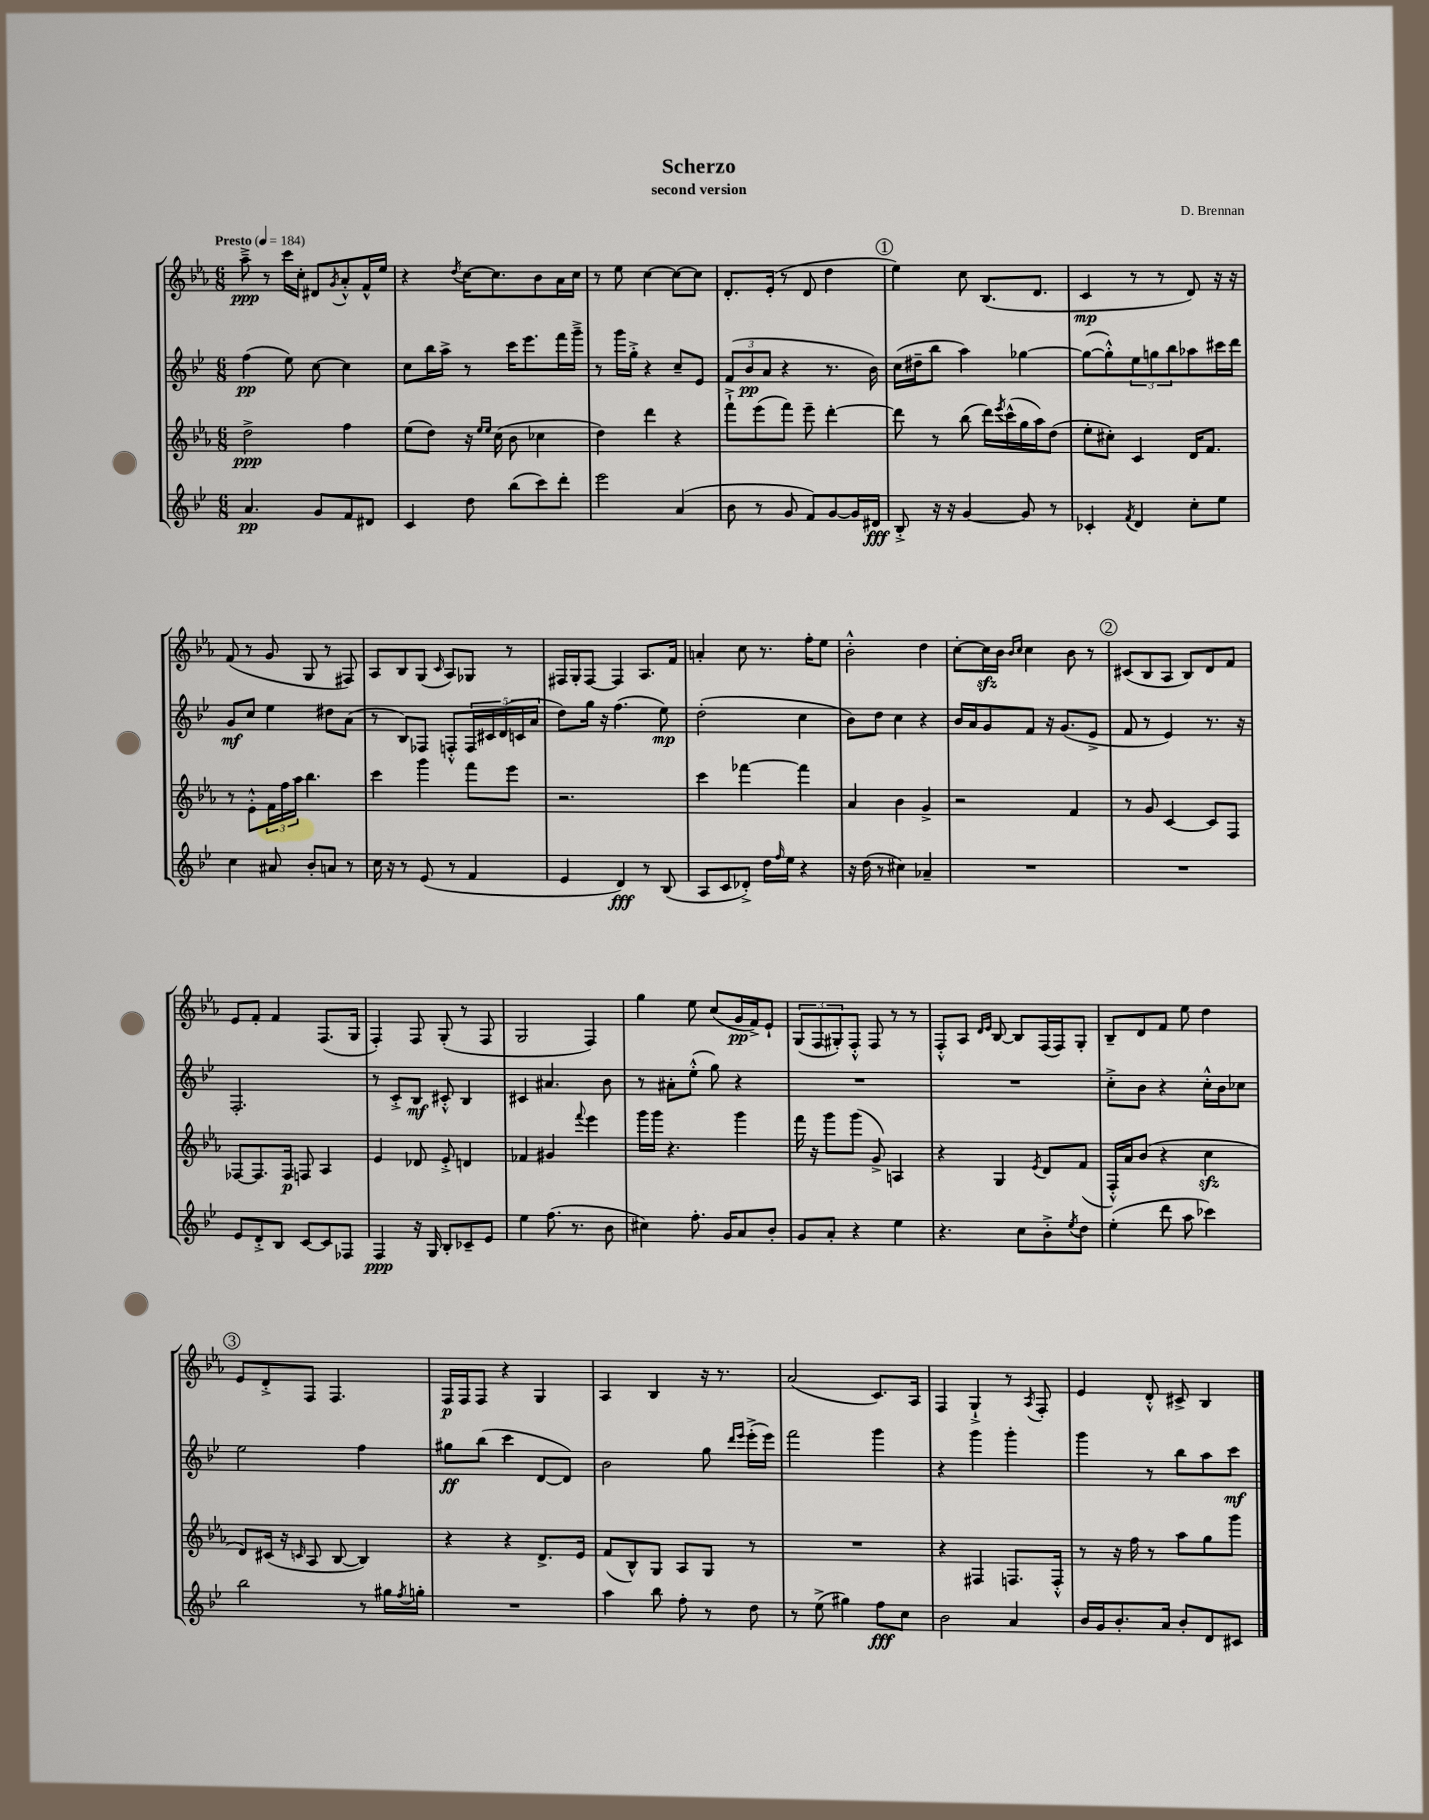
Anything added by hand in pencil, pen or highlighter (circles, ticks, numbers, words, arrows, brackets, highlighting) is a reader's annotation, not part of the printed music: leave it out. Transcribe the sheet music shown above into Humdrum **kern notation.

**kern	**kern	**kern	**kern
*staff4	*staff3	*staff2	*staff1
*clefG2	*clefG2	*clefG2	*clefG2
*k[b-e-]	*k[b-e-a-]	*k[b-e-]	*k[b-e-a-]
*M6/8	*M6/8	*M6/8	*M6/8
*MM184	*MM184	*MM184	*MM184
4.a/	2dd^\	(4ff\	8aa-~^\
.	.	.	8r
.	.	8ee-\)	16ccc\LL
.	.	.	16cc'\JJ
8g/L	.	[8cc\	8d#/L
.	.	.	8qg/
8f/	4ff\	4cc\]	8a-'^^/
8d#/J	.	.	16f^^/L
.	.	.	16ee-/JJ
=	=	=	=
4c/	(8ee-\L	8cc\L	4r
.	8dd\J)	16bb-\L	.
.	.	16aa^\JJ	.
.	.	.	8qdd/
8dd\	16r	8r	[16cc\LK
.	16qqee-/LL	.	.
.	16qqee-/JJ	.	.
.	(16cc\	.	8.cc\]
(8bb-\L	8b-\	16ccc\LK	.
.	.	8.eee-\	.
8ccc\)	4cc-\	.	8b-\
8ddd'\J	.	16fff\L	16a-\L
.	.	16ggg~^\JJ	16cc\JJ
=	=	=	=
2eee-\	4dd\)	8r	8r
.	.	16ggg\LL	8ee-\
.	.	16gg'^\JJ	.
.	4ddd\	4r	[4cc\
(4a/	4r	8cc~/L	8cc\_L
.	.	8e-/J	8cc\]J
=	=	=	=
8b-\	8fff`^\L	(12f/L	8.d'/L
.	.	12b-/	.
8r	(8eee-\	.	.
.	.	12a/J	.
.	.	.	(16e-'/Jk
8g/	8fff\J)	4r	8r
8f/L)	8eee-~\	.	8d/
[8g/	[4ddd'\	8.r	4dd\
16g/]L	.	.	.
16d#/JJ	.	16b-\)	.
=	=	=	=
8B-'^/	8ddd\]	(16cc\LL	4ee-\)
.	.	16dd#~\J	.
16r	8r	8bb-\J	.
16r	.	.	.
[4g/	(8bb-\	4aa\)	8cc\
.	16ddd\LL)	.	(8.B-/L
.	8qeee-/	.	.
.	(16ccc^^\	.	.
8g/]	16gg\	[4gg-\	.
.	16aa-\J)	.	8.d/J
8r	(8dd\J	.	.
=	=	=	=
4c-'/	8ee-'\L	(8gg-\_L	4c/
.	8cc#'\J)	8gg-'^^\])	.
8qf/	.	.	.
4d/	4c/	12ee-\	8r
.	.	12gg\	.
.	.	.	8r
.	.	12bb-\	.
8cc'\L	16d/LK	8aa-\	8d/)
.	8.f/J	.	.
8ee-\J	.	16ccc#\L	16r
.	.	16ddd\JJ	16r
=	=	=	=
4cc\	8r	8g/L	(8f/
.	8e-'^^\L	8cc/J	8r
8a#/	24f\L	4ee-\	8g/
.	24ff\	.	.
.	24aa-\JJ	.	.
8b-'/L	4.bb-\	.	8G/
8a/J	.	8dd#\L	8r
8r	.	(8a\J	8F#/)
=	=	=	=
16cc\	4ccc\	8r	8A-/L
16r	.	.	.
8r	.	8B-/L)	8B-/
(8e-/	4ggg\	8F-/J	(8G/J
.	.	.	16qqc/
8r	.	8F'^^/L	8A-/L)
4f/	8fff\L	20F/L	8G-/J
.	.	20c#/	.
.	.	(20d/	.
.	8eee-\J	.	8r
.	.	20c/	.
.	.	20a/JJ	.
=	=	=	=
4e-/	2.r	8dd\L)	16F#/LL
.	.	.	16G'/J
.	.	16gg\Jk	[8F#/J
.	.	16r	.
4d/)	.	(4.ff\	4F#/]
8r	.	.	8.A-/L
(8B-/	.	8ee-\)	.
.	.	.	16f/Jk
=	=	=	=
8A/L	4ccc\	(2dd'\	4a'/
8c/	.	.	.
8d-'^/J)	[4fff-\	.	8cc\
16dd\LL	.	.	8.r
16qqff/	.	.	.
16ee-\JJ	.	.	.
4r	4fff-\]	4cc\	.
.	.	.	16ff'\LK
.	.	.	8ee-\J
=	=	=	=
16r	4a-/	8b-\L)	2b-'^^\
(16dd\	.	.	.
8r	.	8dd\J	.
4cc#\)	4b-\	4cc\	.
4a-~/	4g^/	4r	4dd\
=	=	=	=
2.r	2r	16b-/LL	[8cc'\L
.	.	16a/J	.
.	.	8g/	16cc\]L
.	.	.	16b-\JJ
.	.	.	16qqb-/LL
.	.	.	16qqcc/JJ
.	.	8f/J	4cc\
.	.	16r	.
.	.	(8.g/L	.
.	4f/	.	8b-\
.	.	8e-^/J	8r
=	=	=	=
2.r	8r	8f/	(8c#/L
.	8g/	8r	8B-/
.	[4c/	4e-/)	8A-/J
.	.	.	8B-/L)
.	8c/]L	8.r	8d/
.	8F/J	.	8f/J
.	.	16r	.
=	=	=	=
8e-/L	[8F-/L	2.F'/	8e-/L
8d'^/	8.F-/]	.	8f'/J
8B-/J	.	.	4f/
.	16F-/Jk	.	.
[8c/L	8F/	.	.
8c/]	4A-/	.	(8.F/L
8F-/J	.	.	.
.	.	.	16G/Jk
=	=	=	=
4F/	4e-/	8r	4F'/)
.	.	8c'^/L	.
16r	8d-/	8B-/J	8F/
16G/	.	.	.
8B-'/L	8e-'^/	8c#'^^/	(8G'/
8c-~/	4d/	4B-/	8r
8e-/J	.	.	8F/
=	=	=	=
4ee-\	4f-/	4c#/	2G/
(8.ff\	4g#/	4.a#/	.
8.r	.	.	.
.	8qqfff/	.	.
.	4eee-\	.	4F/)
8b-\	.	8b-\	.
=	=	=	=
4cc#\)	16ggg\LL	8r	4gg\
.	16ggg\JJ	.	.
.	4.r	8a#'\L	.
8.ff'\	.	(8ee-'^^\J	8ee-\
.	.	8gg\)	(8cc/L
16g/LK	.	.	.
8a/	4ggg\	4r	16g/L
.	.	.	16f^/J)
8b-'/J	.	.	8e-`/J
=	=	=	=
8g/L	16fff\	2.r	(12G/L
.	16r	.	.
.	.	.	12F/
8a'/J	8ggg\L	.	.
.	.	.	12G#'/)
4r	(8ggg\J	.	8F'^^/J
.	8g^/)	.	8F/
4ee-\	4A/	.	8r
.	.	.	8r
=	=	=	=
4.r	4r	2.r	8F'^^/L
.	.	.	8A-/J
.	.	.	16qqd/LL
.	.	.	16qqe-/JJ
.	4G/	.	[8B-/
8cc\L	.	.	8B-/]L
.	8qe-/	.	.
8b-'^\	8d/L	.	(16F/L
.	.	.	16F/J)
8qee-/	.	.	.
8dd\J	(8f/J	.	8G'/J
=	=	=	=
(4ee-'\	16F'^^/LL)	8cc'^\L	8B-~/L
.	16a-/J	.	.
.	(8b-/J	8b-\J	8d/
8ddd\	4r	4r	8f/J
8aa\	.	.	8ee-\
4ccc-\)	4cc\	16cc'^^\LL	4dd\
.	.	16b-\J	.
.	.	8cc-\J	.
=	=	=	=
2bb-\	8d/L)	2ee-\	8e-/L
.	(16c#/Jk	.	8d'^/
.	16r	.	.
.	16qqc/	.	.
.	8A-/	.	8F/J
.	[8B-/	.	4.F/
8r	4B-/])	4ff\	.
16gg#\LL	.	.	.
8qff/	.	.	.
16gg'\JJ	.	.	.
=	=	=	=
2.r	4r	8gg#\L	16F/LL
.	.	.	16F/J
.	.	(8bb-\J	8F/J
.	4r	4ccc\	4r
.	8.d^/L	[8d/L	4G/
.	.	8d/]J)	.
.	16e-/Jk	.	.
=	=	=	=
4aa\	(8f/L	2b-\	4A-/
.	8B-^^/)	.	.
8bb-\	8G/J	.	4B-/
8ff'\	8A-/L	.	.
8r	8G/J	8gg\	16r
.	.	.	8.r
.	.	16qqddd/LL	.
.	.	16qqeee-/JJ	.
8dd\	8r	(16eee-'^\LL	.
.	.	16eee-\JJ)	.
=	=	=	=
8r	2.r	2fff\	(2a-/
(8ee-^\	.	.	.
4gg#\)	.	.	.
8ff\L	.	4ggg\	8.c/L)
8cc\J	.	.	.
.	.	.	16A-/Jk
=	=	=	=
2b-\	4r	4r	4F/
.	4F#/	4ggg\	4G`^/
4a/	8.F/L	4ggg'\	8r
.	.	.	8qA-/
.	.	.	8F'/
.	16F'^^/Jk	.	.
=	=	=	=
16b-/LL	8r	4ggg\	4e-/
16g/J	.	.	.
8.b-'/	16r	.	.
.	16ff\	.	.
.	8r	8r	8d'^^/
16a/Jk	.	.	.
8b-'/L	8aa-\L	8bb-\L	8c#^/
8d/	8gg\	8aa\	4B-/
8c#/J	8ggg\J	8ccc\J	.
==	==	==	==
*-	*-	*-	*-
